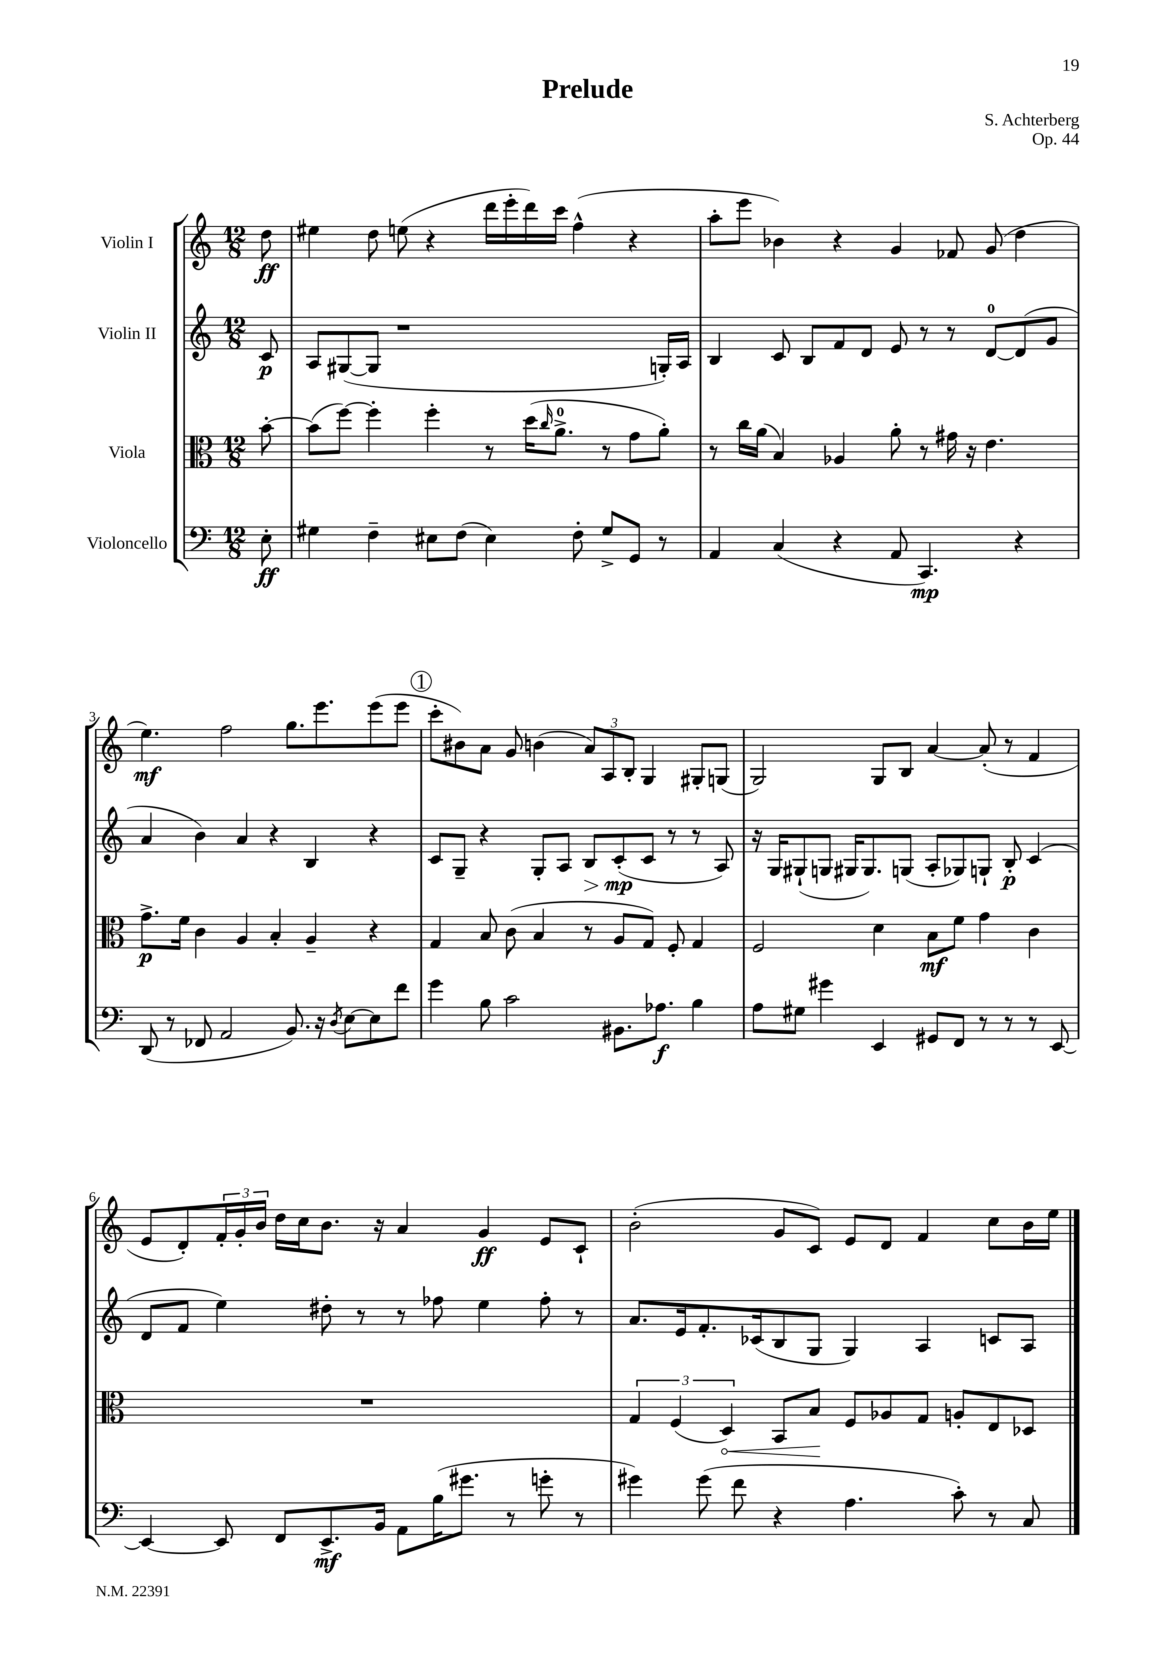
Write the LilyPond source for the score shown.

\header { title = "Prelude" composer = "S. Achterberg" opus = "Op. 44" }
<<
\new StaffGroup <<
\new Staff = "s0" \with { instrumentName = "Violin I" } {
    \clef treble \key c \major \numericTimeSignature \time 12/8 \partial 8
    d''8\ff |
    eis''4 d''8 e''8( r4 d'''16 e'''16-. d'''16) c'''16 f''4-^( r4 |
    a''8-. e'''8 bes'4) r4 g'4 fes'8 g'8( d''4 |
    e''4.\mf) f''2 g''8. e'''8. e'''8( e'''8 |
    \mark \markup { \circle "1" } c'''8-. bis'8) a'8 g'8 b'4( \tuplet 3/2 { a'8) a8 b8-. } g4 gis8-. g8( |
    g2) g8 b8 a'4~ a'8-.( r8 f'4 |
    e'8 d'8-.) \tuplet 3/2 { f'16-. g'16-. b'16 } d''16 c''16 b'8. r16 a'4 g'4\ff e'8 c'8-! |
    b'2-.( g'8 c'8) e'8 d'8 f'4 c''8 b'16 e''16 \bar "|." |
}
\new Staff = "s1" \with { instrumentName = "Violin II" } {
    \clef treble \key c \major \numericTimeSignature \time 12/8 \partial 8
    c'8\p |
    a8 gis8~( gis8 r1 g16-.) a16 |
    b4 c'8 b8 f'8 d'8 e'8 r8 r8 d'8-0~ d'8( g'8 |
    a'4 b'4) a'4 r4 b4 r4 |
    \mark \markup { \circle "1" } c'8 g8-- r4 g8-. a8 b8\> c'8-.\mp\!( c'8 r8 r8 a8) |
    r16 g16 gis8-!( g8 gis16 gis8.) g8( a8-. ges8) g8-! b8-.\p c'4( |
    d'8 f'8 e''4) dis''8-. r8 r8 fes''8 e''4 fes''8-. r8 |
    a'8. e'16 f'8.-. ces'16( b8 g8 g4) a4 c'8 a8 \bar "|." |
}
\new Staff = "s2" \with { instrumentName = "Viola" } {
    \clef alto \key c \major \numericTimeSignature \time 12/8 \partial 8
    b'8~-. |
    b'8( f''8~) f''4-. f''4-. r8 d''16( \grace { c''16 } a'8.-0-> r8 g'8 a'8-.) |
    r8 c''16 a'16( b4) aes4 a'8-. r8 gis'16 r16 e'4. |
    g'8.->\p f'16 c'4 a4 b4-. a4-- r4 |
    \mark \markup { \circle "1" } g4 b8 c'8( b4 r8 a8 g8) f8-. g4 |
    f2 d'4 b8\mf f'8 g'4 c'4 |
    R1. |
    \tuplet 3/2 { g4 f4( \once \override Hairpin.circled-tip = ##t d4\<) } b,8 b8\! f8 aes8 g8 a8-. e8 des8 \bar "|." |
}
\new Staff = "s3" \with { instrumentName = "Violoncello" } {
    \clef bass \key c \major \numericTimeSignature \time 12/8 \partial 8
    e8-.\ff |
    gis4 f4-- eis8 f8( eis4) f8-. gis8-> g,8 r8 |
    a,4 c4( r4 a,8 c,4.\mp) r4 |
    d,8( r8 fes,8 a,2 b,8.) r16 \acciaccatura { d8 } e8~ e8 f'8 |
    \mark \markup { \circle "1" } g'4 b8 c'2 bis,8. aes8.\f b4 |
    a8 gis8 gis'4 e,4 gis,8 f,8 r8 r8 r8 e,8~ |
    e,4~ e,8 f,8 e,8.->\mf b,16 a,8 b16( gis'8. r8 g'8-. r8 |
    gis'4) gis'8( f'8 r4 a4. c'8-.) r8 c8 \bar "|." |
}
>>
>>
